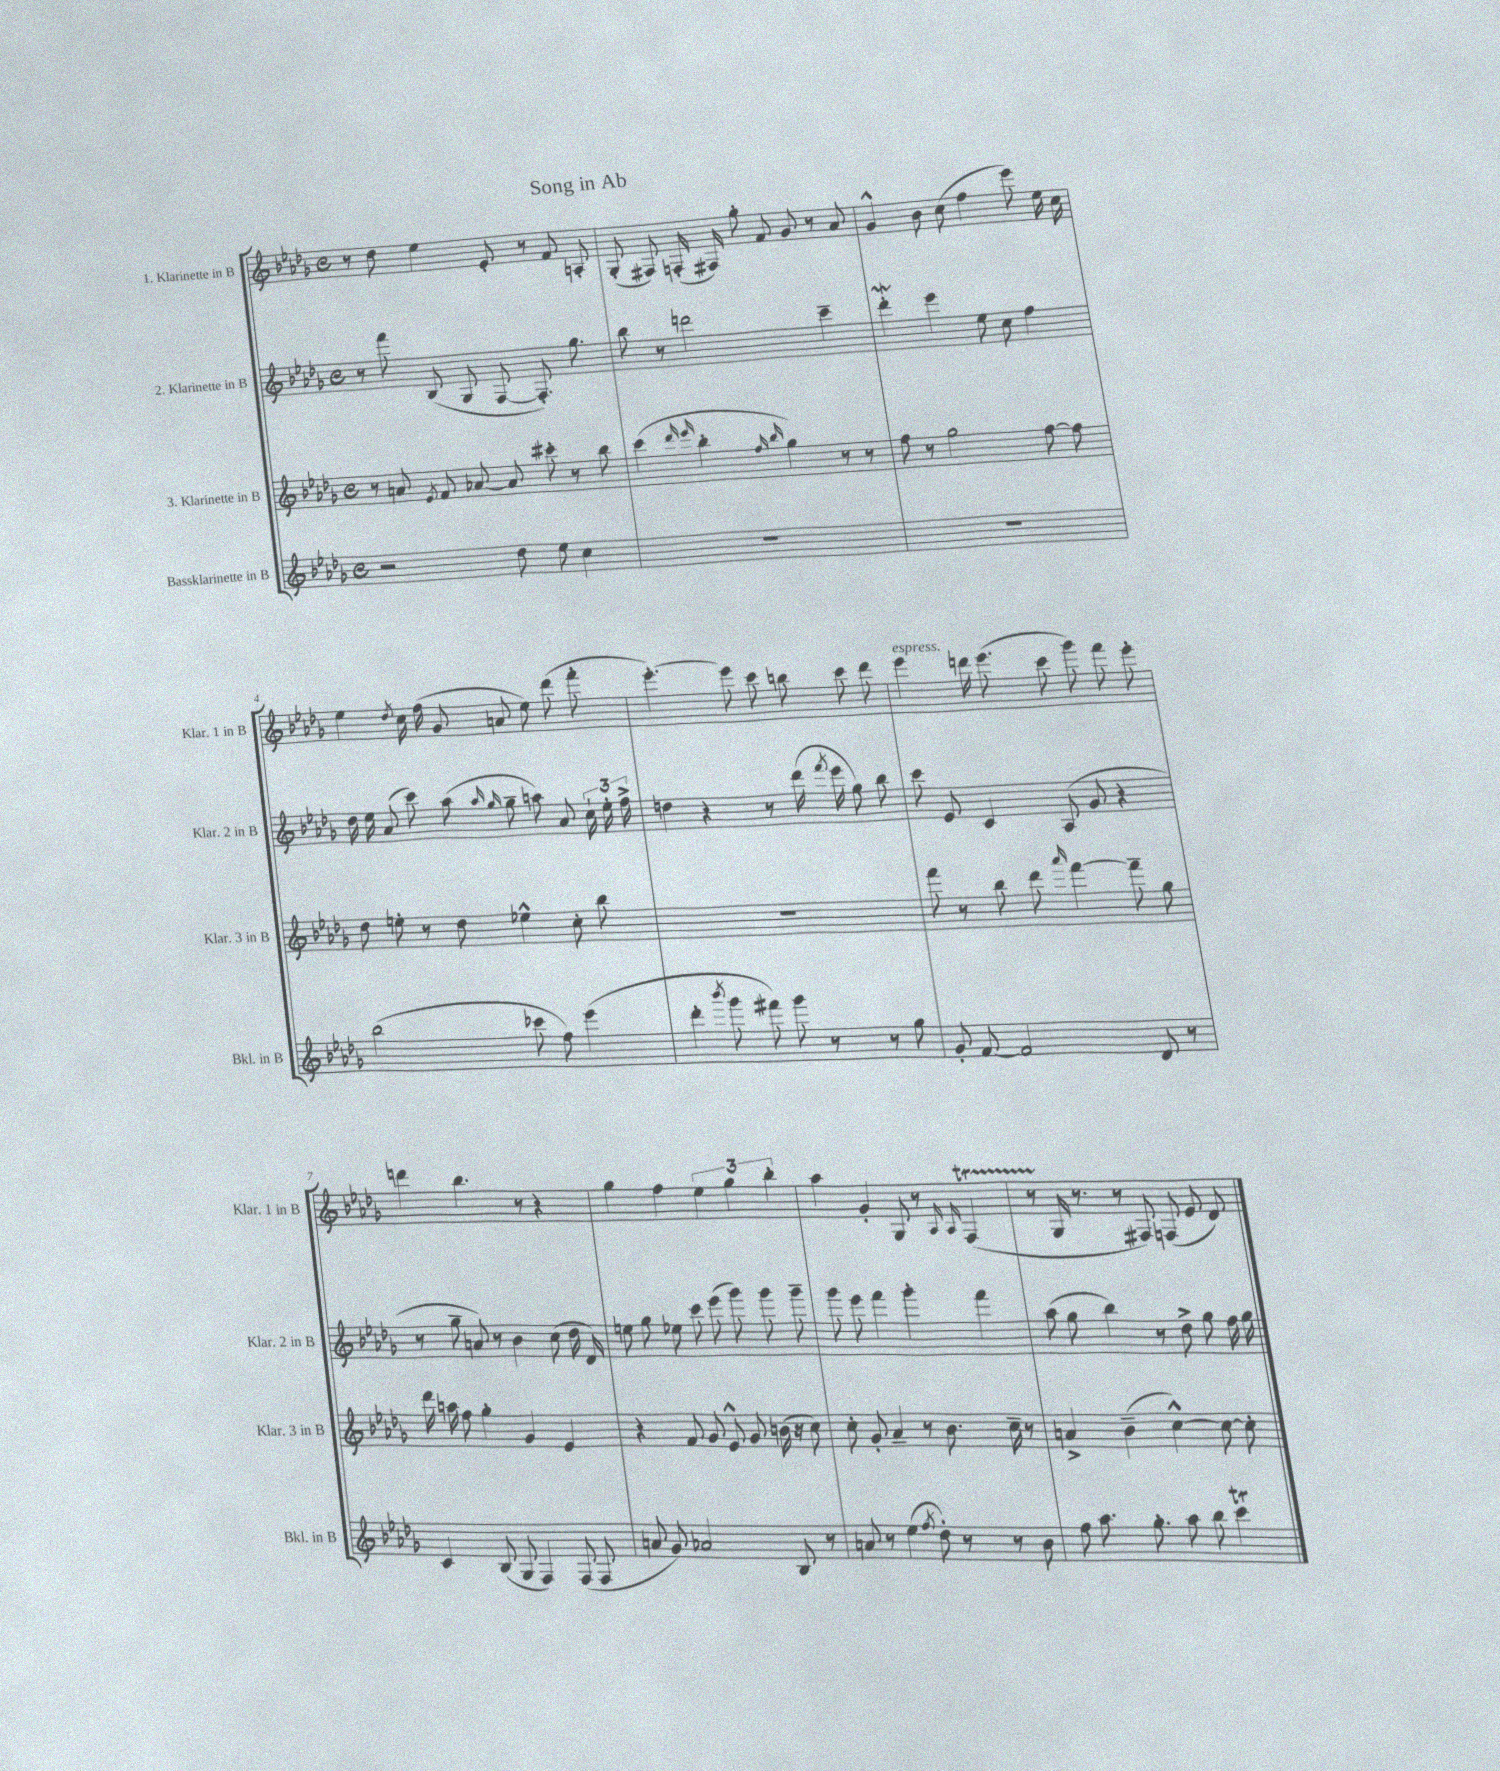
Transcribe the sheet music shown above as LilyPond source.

\header { title = "Song in Ab" }
<<
\new StaffGroup <<
\new Staff = "s0" \with { instrumentName = "1. Klarinette in B" shortInstrumentName = "Klar. 1 in B" } {
    \clef treble \key des \major \defaultTimeSignature \time 4/4
    \autoBeamOff r8 des''8 ees''4 ees'8-. r8 f'8 a8-. |
    ges8-.( fis8) f16-.( fis16) ges''8-. f'8 ges'8 r8 aes'8 |
    ges'4-^ bes'8 c''8( f''4 ees'''8) ees''16 c''16 |
    ees''4 \acciaccatura { des''8 } c''16 f''16( ges'8 a'8 ees''8) des'''8( f'''8-. |
    ees'''4.~-.) ees'''8 c'''8 b''8 c'''8 des'''8 |
    ees'''4^\markup { \italic "espress." } d'''16 ees'''8.( c'''8 ges'''8) f'''8 ees'''8-. |
    d'''4 bes''4. r8 r4 |
    ges''4 f''4 \tuplet 3/2 { ees''4 ges''4 bes''4-. } |
    aes''4 ges'4-. ges8 r8 \grace { aes16 aes16 } f4\startTrillSpan( |
    r8 ges16\stopTrillSpan r8. r8 fis8) f8( ees'8 des'8) \bar "|." |
}
\new Staff = "s1" \with { instrumentName = "2. Klarinette in B" shortInstrumentName = "Klar. 2 in B" } {
    \clef treble \key des \major \defaultTimeSignature \time 4/4
    \autoBeamOff r8 f'''8 bes8( ges8 f8~ f8.-.) ges''8. |
    bes''8 r8 d'''2 c'''4-- |
    des'''4-.\mordent ees'''4 ees''8 c''8 f''4 |
    des''16 ees''16 aes'8( c'''8) aes''8( \grace { aes''16 ges''16 } ges''8-- a''8) aes'8 \tuplet 3/2 { c''16-! ees''16-. f''16-> } |
    d''4 r4 r8 des'''16( \acciaccatura { f'''8 } ees'''16 ges''8) bes''8 |
    c'''8 ees'8 c'4 aes8( ges'8 r4 |
    r8 ges''8-- a'8) r8 bes'4 c''8( des''16 des'16) |
    e''8 ges''8 ees''8 c'''8 ees'''8( ges'''8) ges'''8 ges'''8-- |
    ges'''8 ees'''8 f'''4 ges'''4-. f'''4 |
    aes''8( ges''8 bes''4) r8 des''8-> ges''8 f''16 ges''16 \bar "|." |
}
\new Staff = "s2" \with { instrumentName = "3. Klarinette in B" shortInstrumentName = "Klar. 3 in B" } {
    \clef treble \key des \major \defaultTimeSignature \time 4/4
    \autoBeamOff r8 a'8 \acciaccatura { ees'8 } f'8 aes'8~ aes'8 cis'''8-. r8 bes''8 |
    c'''4( \grace { des'''16 ees'''16 } bes''4-. \grace { f''16 bes''16 } ges''4) r8 r8 |
    f''8 r8 ges''2 f''8~ f''8 |
    des''8 e''8-. r8 des''8 ees''4-^ c''8-. bes''8 |
    R1 |
    f'''8 r8 bes''8 des'''8 \grace { aes'''16 } f'''4~ f'''8-- ges''8 |
    des'''16 a''16 f''8 ges''4-. ges'4 ees'4 |
    r4 f'8 ges'8 ees'8-^ ges'8 b'16( r16 c''8) |
    c''8-. ges'8-. aes'4-- r8 bes'8. c''16-- r8 |
    a'4-> bes'4--( c''4~-^) c''8~ c''8-. \bar "|." |
}
\new Staff = "s3" \with { instrumentName = "Bassklarinette in B" shortInstrumentName = "Bkl. in B" } {
    \clef treble \key des \major \defaultTimeSignature \time 4/4
    \autoBeamOff r2 des''8 ees''8 c''4 |
    R1 |
    R1 |
    bes''2( ces'''8 f''8) ees'''4( |
    des'''4-. \acciaccatura { bes'''8 } ges'''8 fis'''8) ges'''8 r8 r8 ges''8 |
    ges'8-. f'8~ f'2 des'8 r8 |
    c'4 bes8( ges8 f4) f8( f8 |
    a'8 ges'8) aes'2 bes8 r8 |
    a'8 r8 ees''4( \acciaccatura { f''8 } des''8-.) r8 r8 bes'8 |
    f''8 aes''8. ges''8.-. aes''8 bes''8 c'''4\trill \bar "|." |
}
>>
>>
